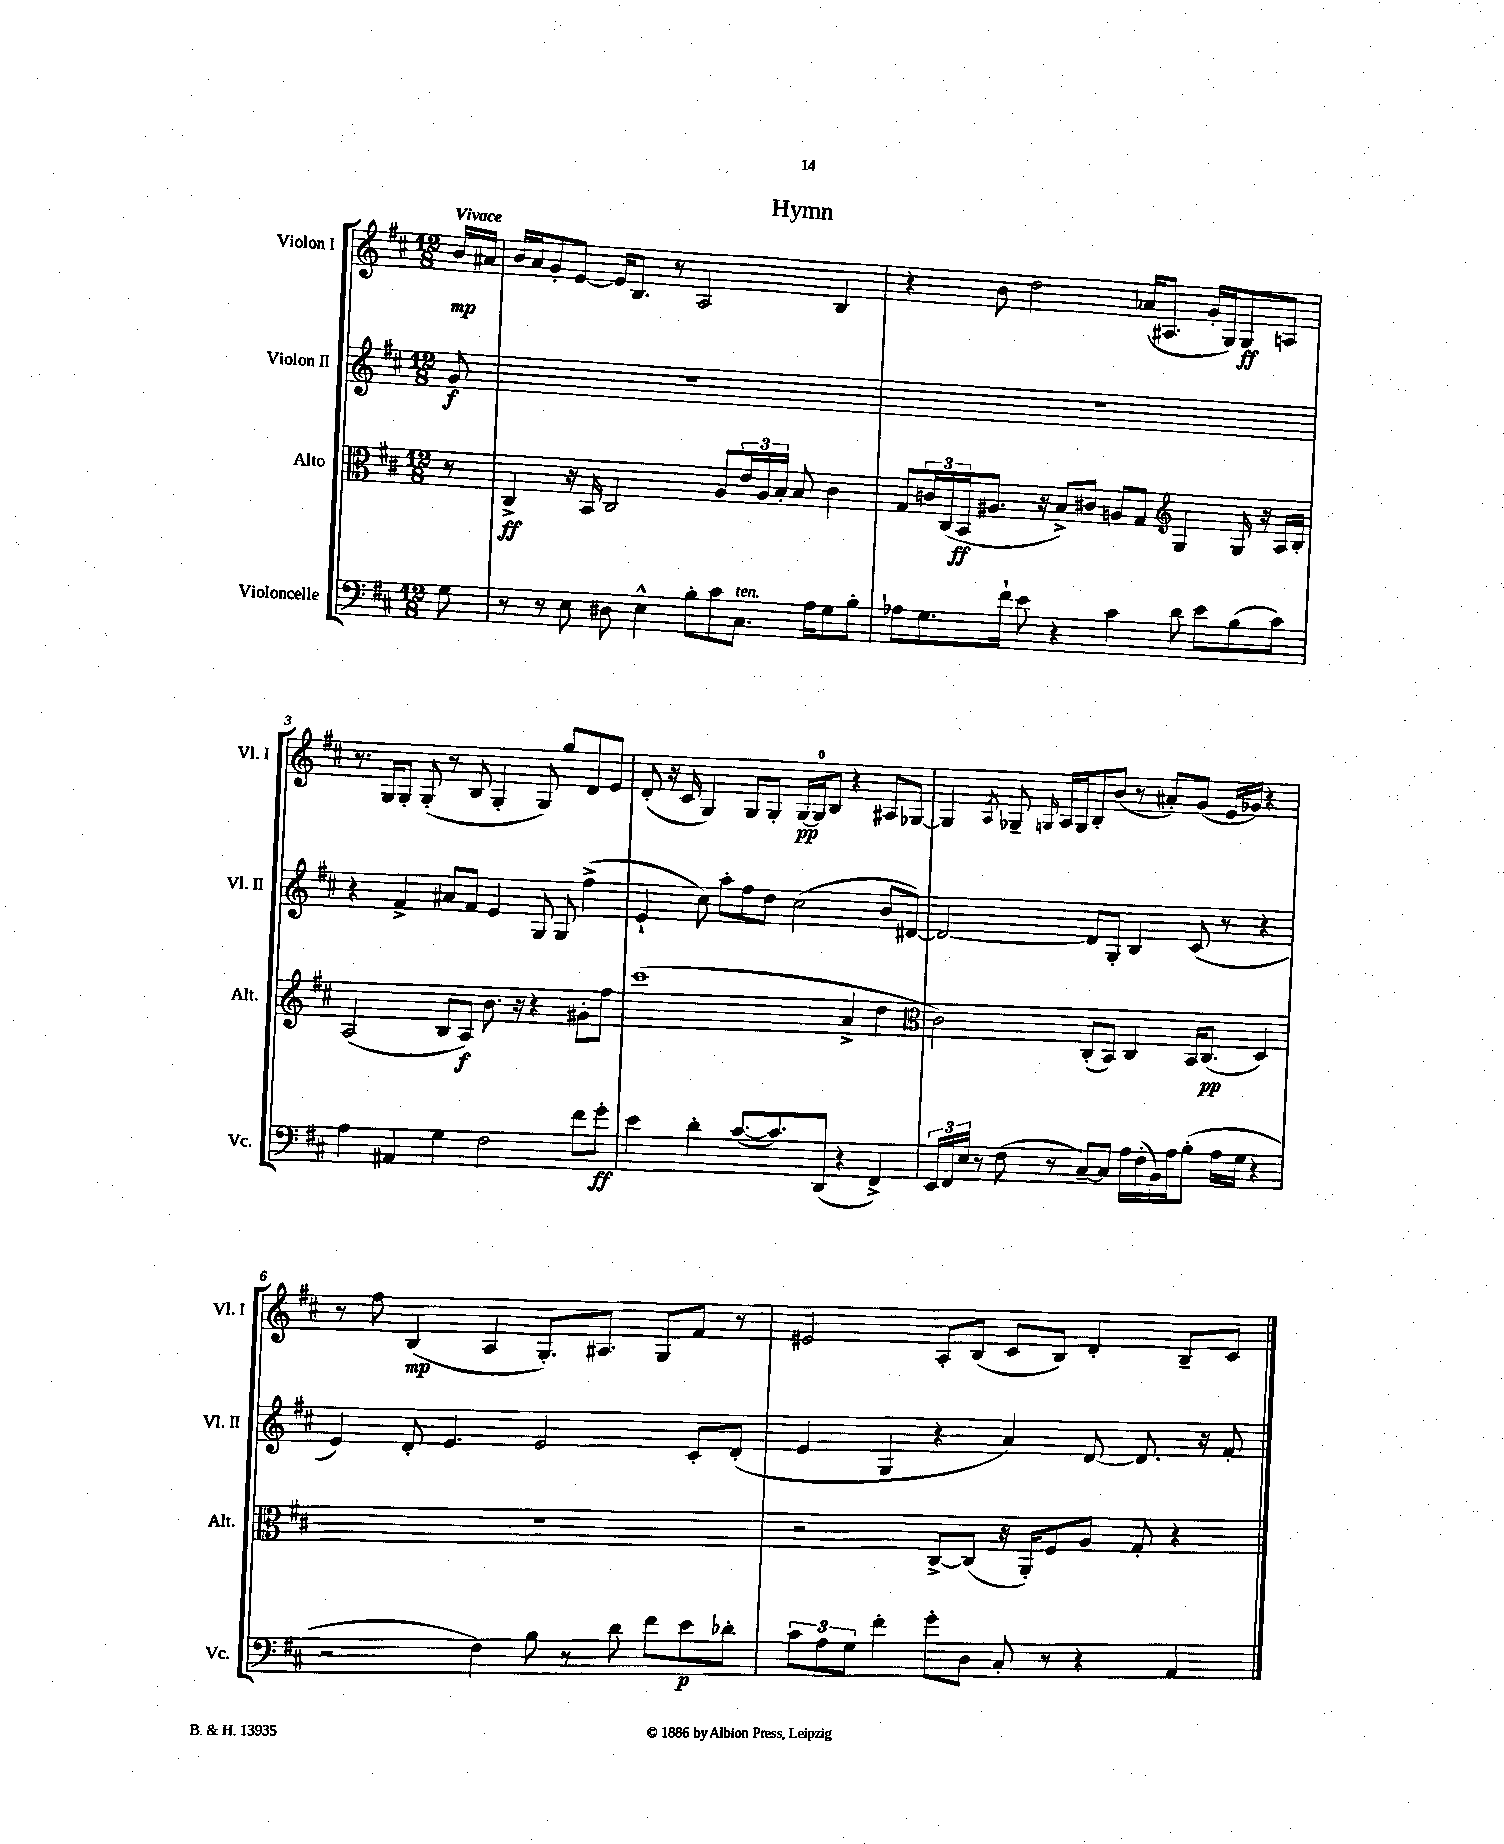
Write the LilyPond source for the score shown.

\header { title = "Hymn" }
<<
\new StaffGroup <<
\new Staff = "s0" \with { instrumentName = "Violon I" shortInstrumentName = "Vl. I" } {
    \clef treble \key d \major \numericTimeSignature \time 12/8 \partial 8 \tempo "Vivace"
    b'16\mp ais'16 |
    b'16 a'16 g'8-. e'8~ e'16 b8. r8 a2 b4 |
    r4 b'8 d''2 aes'16( ais8. g'16-. g16) g8\ff a8 |
    r8. g16 g8-. g8-.( r8 b8 g4-. g8) g''8 d'8 e'8 |
    d'8-.( r16 cis'16 g4) g8 g8-. g16~\pp g16-0 b8 r4 ais8 ges8~ |
    ges4 \acciaccatura { a8 } ges8-- \grace { g16 } a16 g16 b8-. b'8( r8 ais'8-.) g'8( e'16 ges'16) r4 |
    r8 fis''8 b4\mp( a4 g8.-.) ais8. g8 fis'8 r8 |
    eis'2 a8-. b8( cis'8 b8) d'4-. b8-- cis'8 \bar "|." |
}
\new Staff = "s1" \with { instrumentName = "Violon II" shortInstrumentName = "Vl. II" } {
    \clef treble \key d \major \numericTimeSignature \time 12/8 \partial 8
    g'8\f |
    R1. |
    R1. |
    r4 fis'4-> ais'8 fis'8 e'4 g8 g8 fis''4->( |
    e'4-! cis''8) a''8-. fis''8 d''8 cis''2( b'8 dis'8~) |
    dis'2~ dis'8 g8-. b4 cis'8( r8 r4 |
    e'4) d'8-. e'4. e'2 cis'8-. d'8-.( |
    e'4 g4 r4 a'4) d'8~ d'8. r16 fis'8-. \bar "|." |
}
\new Staff = "s2" \with { instrumentName = "Alto" shortInstrumentName = "Alt." } {
    \clef alto \key d \major \numericTimeSignature \time 12/8 \partial 8
    r8 |
    cis4->\ff r16 b,16 cis2 a8 \tuplet 3/2 { e'16 a16 b16-. } b8 cis'4 |
    g8 \tuplet 3/2 { c'16 cis16( b,16\ff } ais8. r16 b8->) cis'8 a8 g8 \clef treble g4 g16 r16 a16 b16-. |
    a2( b8 a8\f) b'8. r16 r4 gis'8-. fis''8 |
    cis'''1( a'4-> d''4 |
    \clef alto cis'2) cis8-.( b,8) cis4 b,16 cis8.\pp( d4) |
    R1. |
    r2 cis8~-> cis8( r16 a,16-.) fis8 a8 g8-. r4 \bar "|." |
}
\new Staff = "s3" \with { instrumentName = "Violoncelle" shortInstrumentName = "Vc." } {
    \clef bass \key d \major \numericTimeSignature \time 12/8 \partial 8
    g8 |
    r8 r8 e8 dis8 e4-^ b8-. cis'8 cis8.^\markup { \italic "ten." } a16 g8 b8-. |
    aes8 g8. fis'16-! e'8 r4 cis'4 d'8 e'8 b8( cis'8) |
    a4 ais,4 g4 fis2 fis'8 g'8-.\ff |
    e'4 d'4-. cis'8.~( cis'8.) d,8( r4 fis,4->) |
    \tuplet 3/2 { e,16 fis,16 e16 } r8 fis8( r8 cis8~--) cis8 a16 fis16-.( b,16) a16 b8-.( a16 g16 r4 |
    r2 fis4) b8 r8 d'8 fis'8 e'8\p des'8-. |
    \tuplet 3/2 { cis'8 a8 g8 } fis'4-. g'8-. d8 cis8-. r8 r4 a,4 \bar "|." |
}
>>
>>
